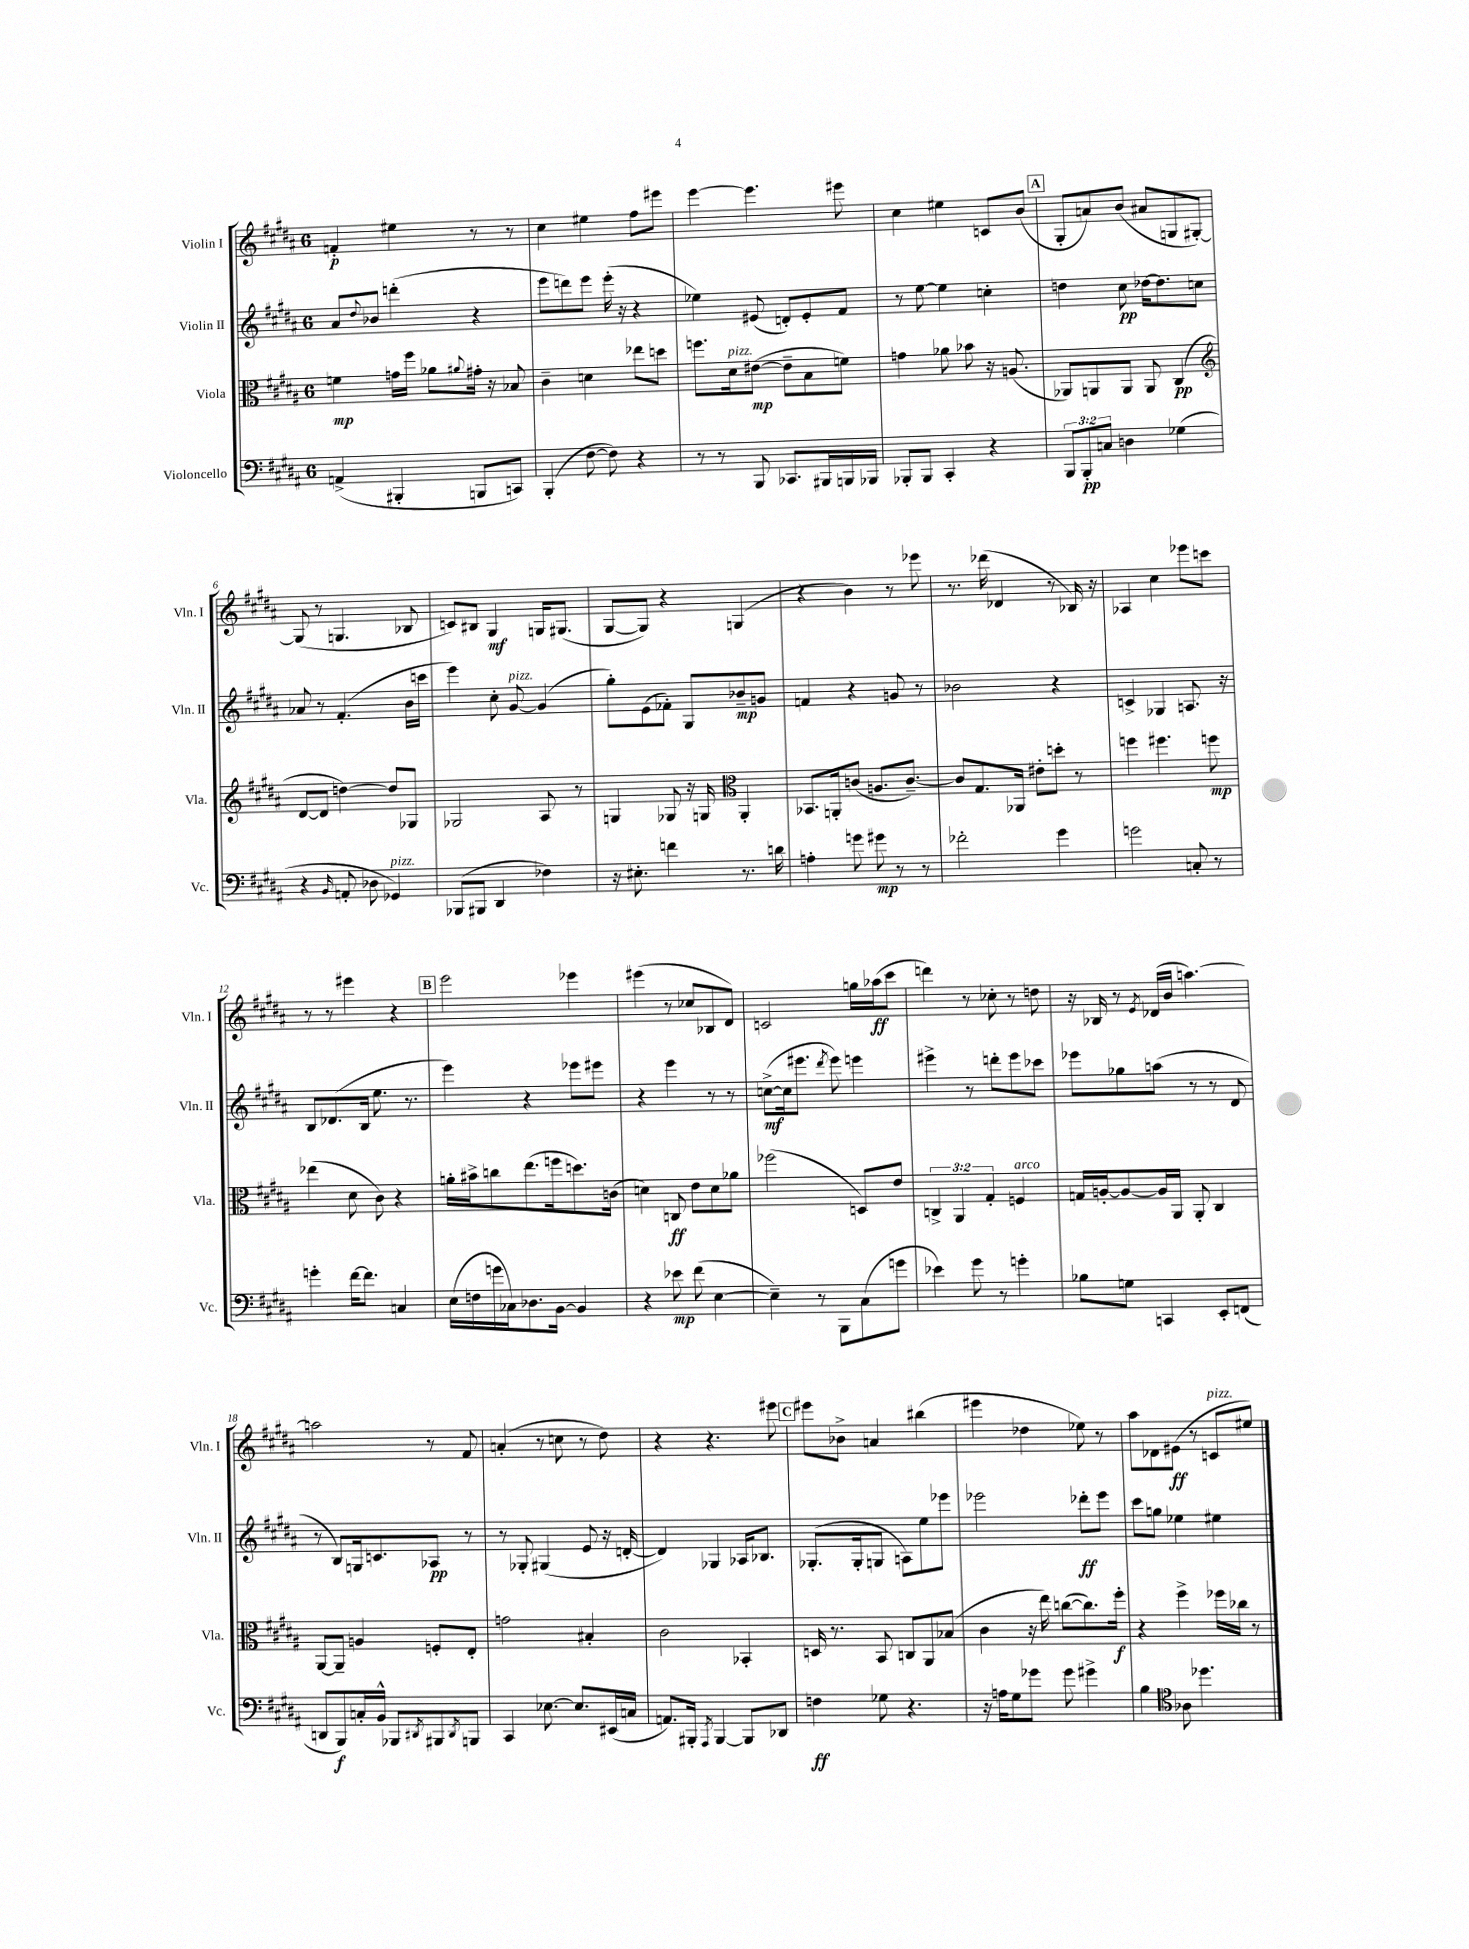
<<
\new StaffGroup <<
\new Staff = "s0" \with { instrumentName = "Violin I" shortInstrumentName = "Vln. I" } {
    \clef treble \key b \major \once \override Staff.TimeSignature.style = #'single-digit \time 6/8
    f'4-.\p eis''4 r8 r8 |
    cis''4 eis''4 fis''8 eis'''8 |
    e'''4~ e'''4. eis'''8 |
    cis''4 eis''4 c'8 b'8( |
    \mark \markup { \box "A" } gis8-. a'8) b'8( ais'8 g8 gis8~-.) |
    gis8( r8 g4. bes8 |
    c'8) bis8 gis4\mf g16 gis8.( |
    gis8~ gis8) r4 g4( |
    r4 b'4) r8 ees'''8 |
    r8. des'''16( des'4 r8 bes16) r16 |
    aes4 cis''4 ees'''8 c'''8 |
    r8 r8 eis'''4 r4 |
    \mark \markup { \box "B" } e'''2 ees'''4 |
    eis'''4( r8 ces''8 bes8 dis'8) |
    c'2 g''16 aes''16\ff( cis'''8 |
    d'''4) r8 ces''8-. r8 d''8 |
    r16 bes16 r8 \acciaccatura { e'8 } des'16( b'16 a''4.~) |
    a''2 r8 fis'8 |
    a'4-.( r8 c''8 r8 dis''8) |
    r4 r4. eis'''8 |
    \mark \markup { \box "C" } eis'''8 bes'8-> a'4 bis''4( |
    eis'''4 des''4 ees''8) r8 |
    ais''8 des'8 eis'8\ff( r8 c'8^\markup { \italic "pizz." } eis''8) \bar "|." |
}
\new Staff = "s1" \with { instrumentName = "Violin II" shortInstrumentName = "Vln. II" } {
    \clef treble \key b \major \once \override Staff.TimeSignature.style = #'single-digit \time 6/8
    ais'8 \appoggiatura { dis''8 } bes'8 d'''4-.( r4 |
    e'''8 d'''8) e'''8 e'''16-.( r16 r4 |
    ees''4) eis'8( d'8-.) eis'8-. fis'8 |
    r8 e''8~ e''4 c''4-. |
    \mark \markup { \box "A" } d''4 cis''8\pp des''16~ des''8. c''8 |
    aes'8 r8 fis'4.-.( b'16 c'''16 |
    e'''4) cis''8-. gis'8~^\markup { \italic "pizz." } gis'4( |
    gis''8-.) e'8( fes'8-.) gis8 bes'8--\mp g'8 |
    f'4 r4 g'8 r8 |
    bes'2 r4 |
    c'4-> ges4 a8. r16 |
    b8 des'8.( b16 e''8. r8. |
    \mark \markup { \box "B" } e'''4) r4 ees'''8 eis'''8 |
    r4 e'''4 r8 r8 |
    c''8~->\mf( c''16 eis'''8. \acciaccatura { dis'''8 } eis'''8) e'''4 |
    eis'''4-> r8 d'''8-. eis'''8 ces'''8 |
    ees'''8 ges''8 a''8( r8 r8 dis'8 |
    r8 b8) g16 c'8. aes8\pp r8 |
    r8 ges8-. gis4( e'8 r16 d'16~-. |
    d'4) ges4 aes16 bes8. |
    \mark \markup { \box "C" } ges8.-.( ges16-. g8 a8) e''8 ees'''8 |
    ees'''2 des'''8-.\ff ees'''8 |
    cis'''8 g''8 ees''4 eis''4 \bar "|." |
}
\new Staff = "s2" \with { instrumentName = "Viola" shortInstrumentName = "Vla." } {
    \clef alto \key b \major \once \override Staff.TimeSignature.style = #'single-digit \time 6/8 \override Staff.TupletNumber.text = #tuplet-number::calc-fraction-text
    f'4\mp g'16 fis''16 aes'8 \appoggiatura { ais'8 } gis'16-. r16 bes8 |
    cis'4-- d'4 ees''8 d''8 |
    f''8. dis'16^\markup { \italic "pizz." } eis'8~\mp( eis'8-- b8 f'8) |
    g'4 aes'8 bes'8 r16 a8.( |
    \mark \markup { \box "A" } aes,8) a,8 a,8 a,8 cis4\pp( |
    \clef treble dis'8~ dis'8 d''4~) d''8 ges8 |
    ges2 ais8 r8 |
    g4 ges8 r16 g16 \clef alto ais,4-. |
    bes,8. a,16-. c'8( a8. c'8.~--) |
    c'8 gis8. aes,16 eis'8-. d''8-. r8 |
    f''4 fis''4. f''8\mp |
    ees''4( dis'8 cis'8) r4 |
    \mark \markup { \box "B" } a'16-. bis'16-> c''8 e''8.( f''16 d''8.) c'16( |
    d'4) c8\ff e'8 d'8 aes'8 |
    fes''2( d8) e'8 |
    \tuplet 3/2 { c4-> ais,4 gis4-. } f4^\markup { \italic "arco" } |
    g16 a16~-. a8~ a16 ais,16 ais,8-. cis4 |
    ais,8~ ais,8-- a4 f8-. e8-. |
    g'2 bis4-. |
    cis'2 bes,4-. |
    \mark \markup { \box "C" } d16 r8. b,8 c8 ais,8 bes8( |
    cis'4 r16 e''16) c''8~( c''8.) fis''16-.\f |
    r4 fis''4-> fes''16 ces''16 r8 \bar "|." |
}
\new Staff = "s3" \with { instrumentName = "Violoncello" shortInstrumentName = "Vc." } {
    \clef bass \key b \major \once \override Staff.TimeSignature.style = #'single-digit \time 6/8 \override Staff.TupletNumber.text = #tuplet-number::calc-fraction-text
    a,4->( bis,,4-. b,,8 c,8) |
    b,,4-.( fis8~ fis8) r4 |
    r8 r8 b,,8 ces,8. bis,,16 b,,16 bes,,16 |
    bes,,8-. bes,,8 cis,4-. r4 |
    \mark \markup { \box "A" } \tuplet 3/2 { b,,8 b,,8-.\pp c8 } d4 ges4( |
    r4 \grace { b,16 } a,8-. des8 ges,4^\markup { \italic "pizz." }) |
    bes,,8( bis,,8 dis,4 fes4) |
    r16 eis8.-. f'4 r8. d'16 |
    a4-. g'8 gis'8\mp r8 r8 |
    fes'2-. gis'4 |
    g'2 c8-. r8 |
    g'4-. fis'16~ fis'8. c4 |
    \mark \markup { \box "B" } e16( f16 g'16 ces16) des8. b,16~ b,4 |
    r4 ees'8\mp fis'8( e4~ |
    e4--) r8 b,,8 cis8( g'8 |
    ees'4) gis'8 r8 g'4-. |
    bes8 g8 c,4 e,8-. f,8( |
    d,8 b,,8\f) c16-. b,16-^ bes,,8 \acciaccatura { dis,8 } bis,,8 \acciaccatura { dis,8 } b,,8 |
    cis,4 ees8.~ ees8. eis,16( c16 |
    a,8.) bis,,16-. \acciaccatura { ais,,8 } bis,,4~ bis,,8 des,8 |
    \mark \markup { \box "C" } f4\ff ges8 r4. |
    r16 a16 gis8 ges'8 ges'8 gis'4-> |
    b4 \clef tenor aes8 des''4. \bar "|." |
}
>>
>>
